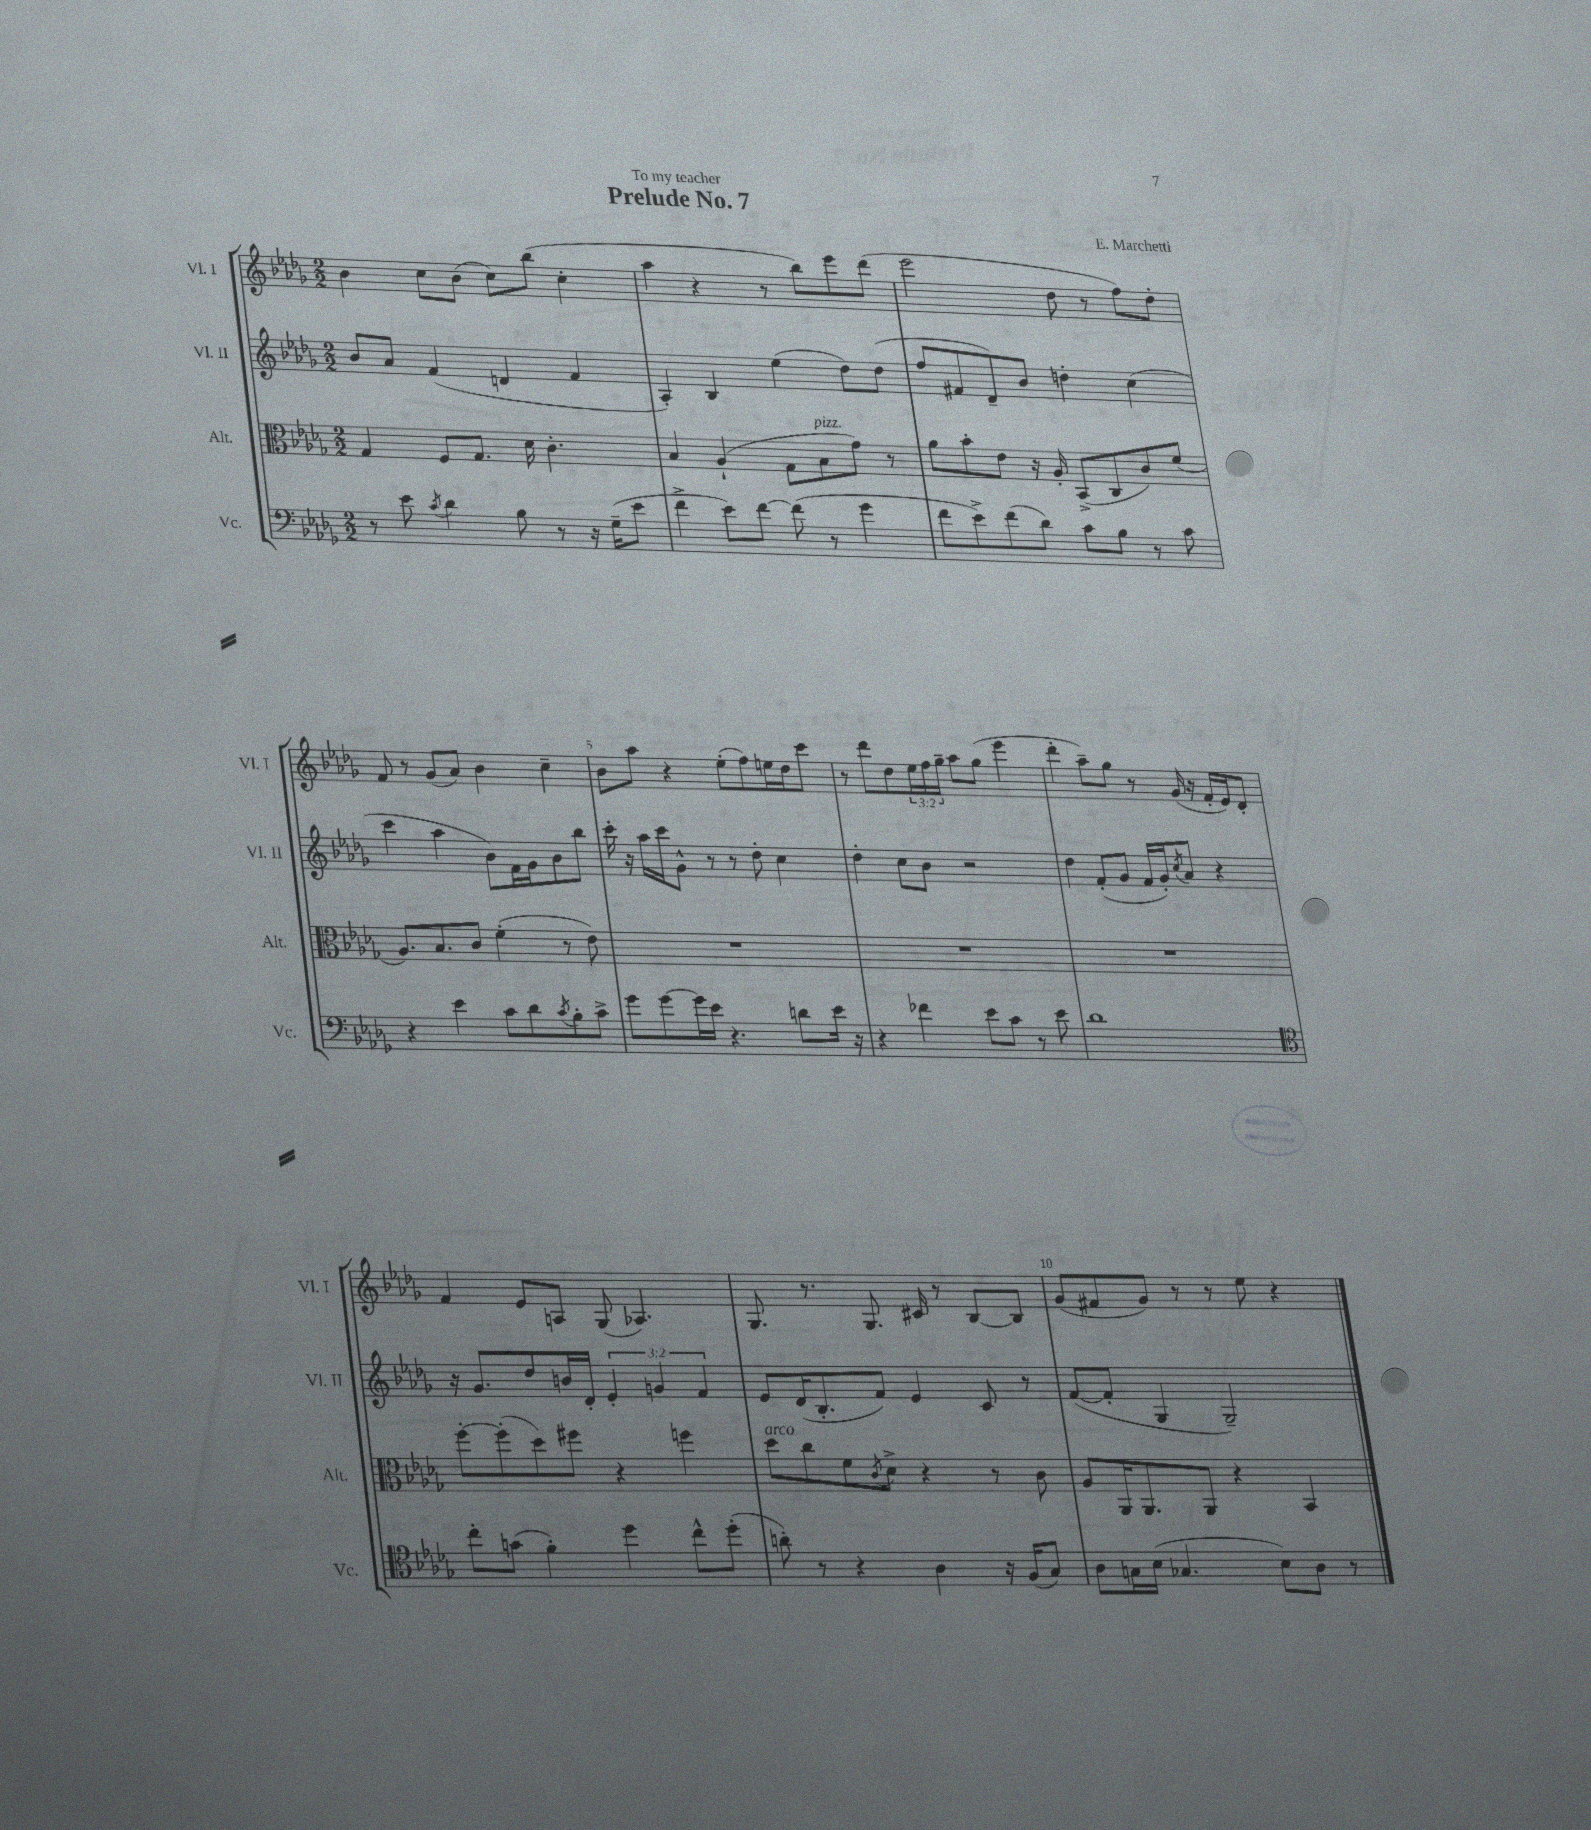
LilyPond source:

\header { title = "Prelude No. 7" composer = "E. Marchetti" dedication = "To my teacher" }
<<
\new StaffGroup <<
\new Staff = "s0" \with { instrumentName = "Vl. I" shortInstrumentName = "Vl. I" } {
    \clef treble \key des \major \numericTimeSignature \time 2/2 \override Staff.TupletNumber.text = #tuplet-number::calc-fraction-text
    bes'4 c''8 bes'8( c''8) bes''8( c''4-. |
    aes''4 r4 r8 bes''8) ees'''8 des'''8( |
    ees'''2 des''8 r8 f''8) des''8-. |
    f'8 r8 ges'8( aes'8) bes'4 c''4-- |
    bes'8 aes''8 r4 ees''8-.( f''8) e''16 des''16 c'''8 |
    r8 des'''8 des''8 \tuplet 3/2 { ees''16 f''16 ges''16-- } aes''8 ges''8( ees'''4 |
    des'''4-. aes''8--) ges''8 r8 ges'16( r16 f'16-. ees'16) des'8-. |
    f'4 ees'8 a8 ges8( aes4.) |
    ges8. r8. ges8. cis'16 r8 bes8~ bes8 |
    ges'8( fis'8 ges'8) r8 r8 ees''8 r4 \bar "|." |
}
\new Staff = "s1" \with { instrumentName = "Vl. II" shortInstrumentName = "Vl. II" } {
    \clef treble \key des \major \numericTimeSignature \time 2/2 \override Staff.TupletNumber.text = #tuplet-number::calc-fraction-text
    bes'8 aes'8 f'4( d'4 f'4 |
    aes4-.) bes4 ees''4( des''8) des''8( |
    f''8 fis'8 des'8--) bes'8 d''4-. c''4( |
    c'''4 aes''4 bes'8) f'16 ges'16 bes'8 bes''8 |
    c'''16-. r16 aes''16 c'''16 ges'8-^ r8 r8 des''8-. c''4 |
    des''4-. c''8 bes'8 r2 |
    des''4 f'8-.( ges'8 f'16 ges'16-.) \acciaccatura { c''8 } aes'8 r4 |
    r16 ges'8. des''8 b'16 des'16-. \tuplet 3/2 { ees'4-. g'4 f'4 } |
    ees'8 des'16( bes8.-. f'8) ees'4 c'8 r8 |
    f'8~( f'8-. ges4 ges2--) \bar "|." |
}
\new Staff = "s2" \with { instrumentName = "Alt." shortInstrumentName = "Alt." } {
    \clef alto \key des \major \numericTimeSignature \time 2/2
    ges4 f8 ges8. des'16 c'4.-. |
    bes4 aes4-!( ges8 bes8^\markup { \italic "pizz." } ges'8) r8 |
    aes'8 bes'8-. ees'8 r16 aes16-. bes,8->( c8 c'8) f'8( |
    aes8.) bes8. c'8 f'4-.( r8 ees'8) |
    R1 |
    R1 |
    R1 |
    f''8~-. f''8-.( des''8) fis''8 r4 f''4 |
    des''8^\markup { \italic "arco" } c''8 f'8 \acciaccatura { c'8 } des'8-> r4 r8 c'8 |
    aes8 aes,16 aes,8. aes,8 r4 bes,4 \bar "|." |
}
\new Staff = "s3" \with { instrumentName = "Vc." shortInstrumentName = "Vc." } {
    \clef bass \key des \major \numericTimeSignature \time 2/2
    r8 ees'8 \acciaccatura { c'8 } des'4 bes8 r8 r16 ges16--( ees'8 |
    f'4-> ees'8) f'8~ f'8( r8 ges'4 |
    f'8 ees'8->) f'8( des'8) c'8 bes8 r8 c'8 |
    r4 ees'4 c'8 des'8 \acciaccatura { c'8 } bes8-. c'8-> |
    ges'8 ges'8~ ges'16 ees'16 r4. d'8 ees'16 r16 |
    r4 fes'4 ees'8 c'8 r8 ees'8 |
    des'1 |
    \clef tenor c''8-. g'8( f'4-.) des''4 c''8-^ des''8-.( |
    a'8-.) r8 r4 aes4 r16 f16( ges8) |
    aes8 g16 bes16( ges4. bes8) aes8 r8 \bar "|." |
}
>>
>>
\layout { \context { \Score \override BarNumber.break-visibility = ##(#f #t #t) barNumberVisibility = #(every-nth-bar-number-visible 5) } }
